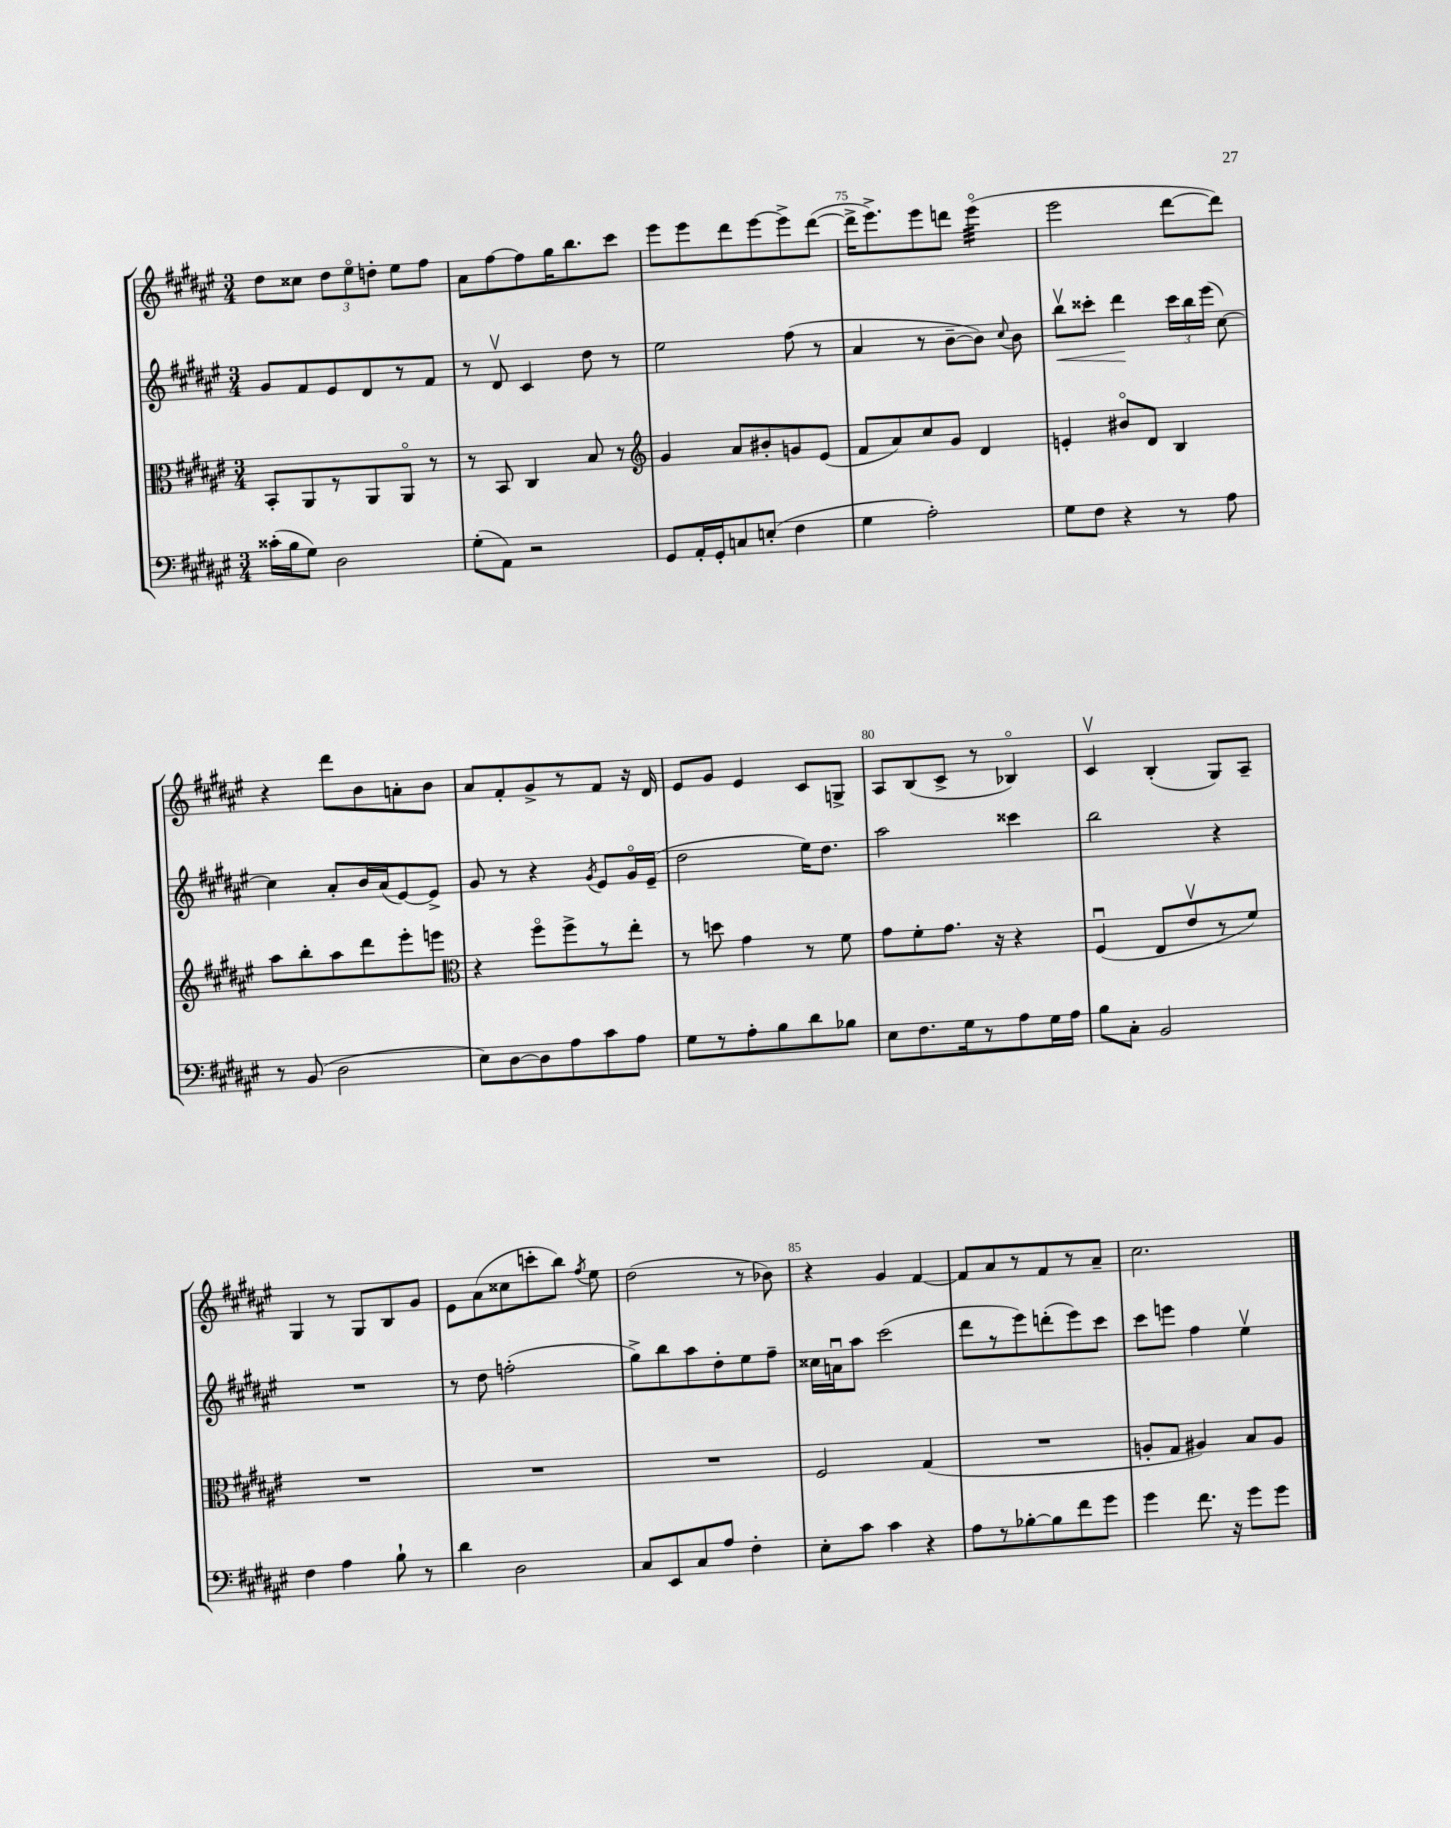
<<
\new StaffGroup <<
\new Staff = "s0" {
    \clef treble \key fis \major \numericTimeSignature \time 3/4
    \autoBeamOff dis''8[ cisis''8] \tuplet 3/2 { dis''8[ eis''8\flageolet d''8]-. } eis''8[ fis''8] |
    ais'8[ fis''8~ fis''8 gis''16 b''8. cis'''8] |
    eis'''8[ eis'''8 dis'''8 eis'''8~ eis'''8-> dis'''8]~( |
    dis'''16[-> eis'''8.->) eis'''8 d'''8] eis'''4:32\flageolet( |
    eis'''2 dis'''8[~ dis'''8]) |
    r4 dis'''8[ b'8 a'8-. b'8] |
    ais'8[ fis'8-. gis'8-> r8 fis'8] r16 dis'16 |
    eis'8[ gis'8] eis'4 cis'8[ g8]-> |
    ais8[ b8( cis'8]-> r8 bes4\flageolet) |
    cis'4\upbow b4-.( gis8[) ais8]-- |
    gis4 r8 gis8[ b8 gis'8] |
    eis'8[ ais'8( cisis''8 c'''8-. b''8]) \acciaccatura { fis''8 } eis''8 |
    dis''2( r8 bes'8) |
    r4 gis'4 fis'4~ |
    fis'8[ ais'8 r8 fis'8 r8 ais'8]-- |
    cis''2. \bar "|." |
}
\new Staff = "s1" {
    \clef treble \key fis \major \numericTimeSignature \time 3/4
    \autoBeamOff gis'8[ fis'8 eis'8 dis'8 r8 fis'8] |
    r8 dis'8\upbow cis'4 dis''8 r8 |
    eis''2 fis''8( r8 |
    ais'4 r8 b'8[~-- b'8]) \appoggiatura { cis''8 } b'8 |
    b''8[\upbow\< cisis'''8]-. dis'''4\! \tuplet 3/2 { cisis'''16[ b''16 eis'''16]( } cis''8~) |
    cis''4 ais'8[-. b'16 ais'16( eis'8~) eis'8]-> |
    gis'8 r8 r4 \acciaccatura { gis'8 } eis'8[ gis'16\flageolet eis'16]--( |
    dis''2 eis''16[) dis''8.] |
    ais''2 cisis'''4 |
    b''2 r4 |
    R2. |
    r8 dis''8 f''2-.( |
    gis''8[->) b''8 ais''8 dis''8-. eis''8 fis''8]-- |
    cisis''16[ a'16\downbow ais''8] cis'''2( |
    dis'''8[ r8 eis'''8) d'''8-.( eis'''8) cis'''8] |
    cis'''8[ e'''8] fis''4 eis''4\upbow \bar "|." |
}
\new Staff = "s2" {
    \clef alto \key fis \major \numericTimeSignature \time 3/4
    \autoBeamOff b,8[-. ais,8 r8 ais,8 ais,8]\flageolet r8 |
    r8 b,8 cis4 b8 r8 |
    \clef treble gis'4 ais'8[ bis'8-. g'8 eis'8]( |
    fis'8[ ais'8) cis''8 gis'8] dis'4 |
    e'4-. bis'8[\flageolet dis'8] b4 |
    ais''8[ b''8-. ais''8 dis'''8 eis'''8-. e'''8] |
    \clef alto r4 fis''8[\flageolet fis''8-> r8 eis''8]-. |
    r8 d''8 gis'4 r8 fis'8 |
    gis'8[ fis'8-. gis'8.] r16 r4 |
    fis4\downbow( eis8[ eis'8\upbow r8 fis'8]) |
    R2. |
    R2. |
    R2. |
    fis2 gis4( |
    R2. |
    a8[-. gis8] ais4) b8[ ais8] \bar "|." |
}
\new Staff = "s3" {
    \clef bass \key fis \major \numericTimeSignature \time 3/4
    \autoBeamOff cisis'16[-.( b16 gis8]) dis2 |
    gis8[-.( ais,8]) r2 |
    gis,8[ ais,16-. gis,16-. c8 e8]-.( fis4 |
    gis4 ais2-.) |
    gis8[ fis8] r4 r8 ais8 |
    r8 b,8( dis2 |
    eis8[) dis8~ dis8 ais8 cis'8 ais8] |
    gis8[ r8 ais8-. b8 dis'8 bes8] |
    eis8[ fis8. gis16 r8 ais8 gis16 ais16] |
    b8[ cis8]-. b,2 |
    fis4 ais4 b8-! r8 |
    dis'4 dis2 |
    cis8[ eis,8 cis8 ais8] fis4-. |
    eis8[-. cis'8] cis'4 r4 |
    ais8[ r8 bes8~-. bes8 fis'8 gis'8] |
    gis'4 fis'8. r16 gis'8[ gis'8] \bar "|." |
}
>>
>>
\layout { \context { \Score currentBarNumber = #72 \override BarNumber.break-visibility = ##(#f #t #t) barNumberVisibility = #(every-nth-bar-number-visible 5) } }
